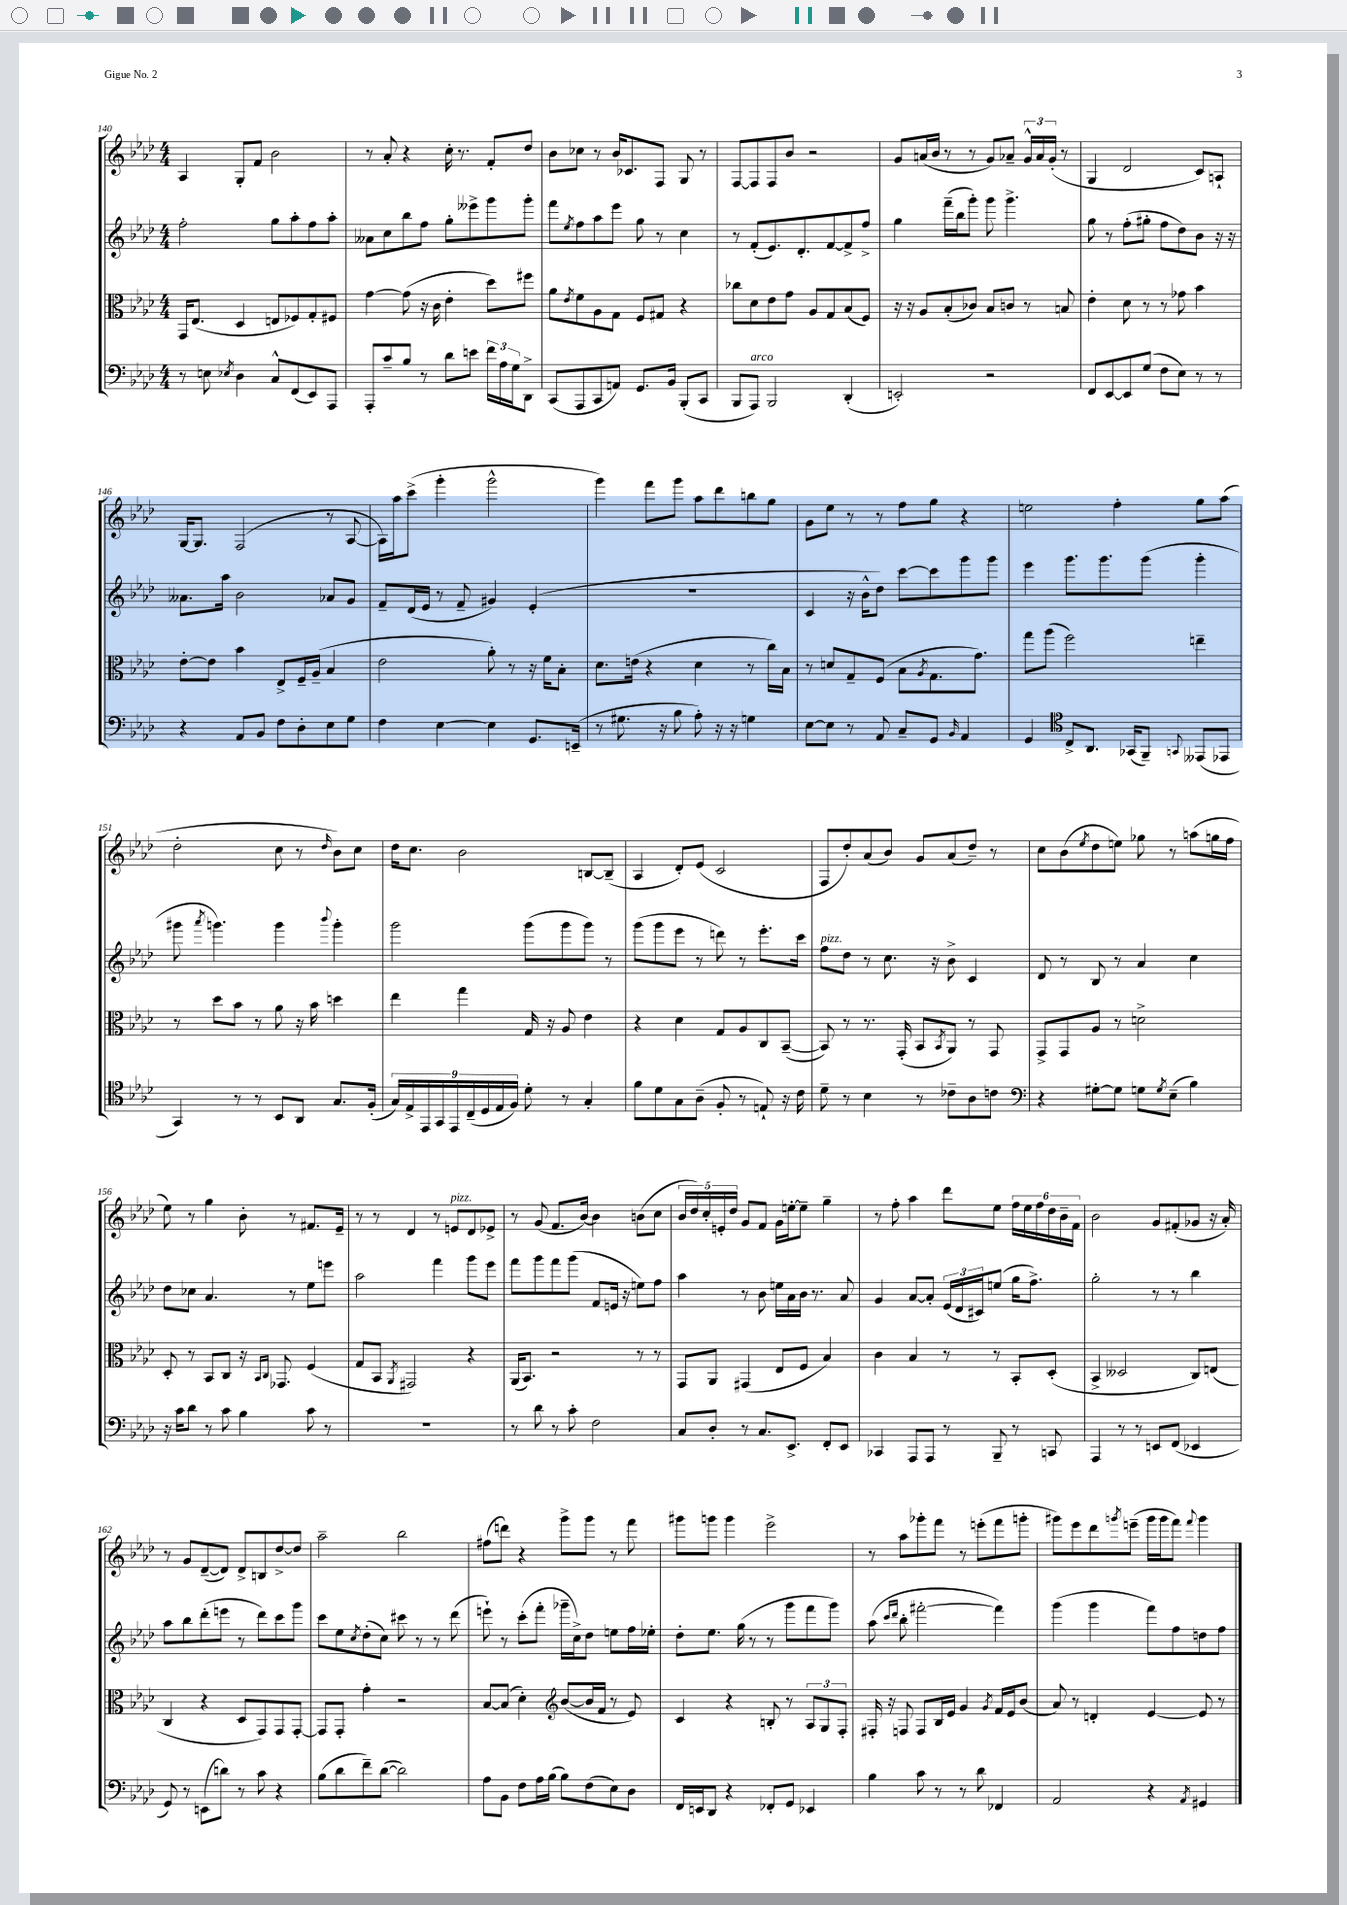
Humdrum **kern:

**kern	**kern	**kern	**kern
*staff4	*staff3	*staff2	*staff1
*clefF4	*clefC3	*clefG2	*clefG2
*k[b-e-a-d-]	*k[b-e-a-d-]	*k[b-e-a-d-]	*k[b-e-a-d-]
*M4/4	*M4/4	*M4/4	*M4/4
8r	16GG	2ff'	4A-
.	(8.E-	.	.
8E	.	.	.
8qE-	.	.	.
4D-	4D-	.	8G'
.	.	.	8f
8C^^	8E	8gg	2b-
(8FF	8F-)	8aa-'	.
8EE-)	8G'	8ff	.
8AAA-	8F#	8aa-'	.
=	=	=	=
8AAA-'	[4g	8a--	8r
8c~	.	8cc	8a-'
8B-	(8g]	8bb-	4r
8r	16r	8ff	.
.	16c	.	.
8d-	4e-'	8gg'	16cc'
.	.	.	8.r
8e	.	8eee--^	.
24f	8dd-)	8ggg	8f'
24A-	.	.	.
24G	.	.	.
8DD-^	8ff#	8ggg'	8dd-
=	=	=	=
(8CC	8a-	8fff	8b-
.	8qe-	8qee-	.
8AAA-	8f	8ff	8cc-
8CC	8A-	8aa-	8r
8AA)	8G	8eee-	16b-
.	.	.	8.c-
8.GG	8F	8gg	.
.	8G#	8r	8F
16BB-	.	.	.
(8BBB-'	4r	4cc	8G
8CC	.	.	8r
=	=	=	=
8BBB-	8cc-	8r	[8F
8AAA-)	8d-	(8f'	8F]
2BBB-	8e-	8.e-)	8F
.	8g	.	8b-
.	.	8.d-'	.
.	8A-	.	2r
.	8G	[8f	.
(4DD-'	(8B-	8f^]	.
.	8F)	8ff^	.
=	=	=	=
2EE')	16r	4gg	8g
.	16r	.	.
.	8A-	.	(16a
.	.	.	16b-
.	(8B-'	(16fff~	8r
.	.	16bb-	.
.	8c-)	8ggg')	8r
2r	8B-	8ggg	8g)
.	8c	4.ggg^	8a-~
.	8r	.	24g^^
.	.	.	24a-
.	.	.	(24g'
.	8B	.	8r
=	=	=	=
8FF	4e-'	8gg	4G
[8EE-	.	8r	.
8EE-]	8d-	(8ff'	2d-
(8G	8r	8gg#'	.
8F	8r	8ff	.
8E-)	8g-	8dd-)	.
8r	4b-	8b-	8c)
8r	.	16r	8A`
.	.	16r	.
=	=	=	=
4r	[8e-'	8.a--	[16G
.	.	.	8.G]
.	8e-]	.	.
.	.	16aa-	.
8AA-	4b-	2b-	(2F
8BB-	.	.	.
8F	8E-^	.	.
8D-'	16F~	.	.
.	(16A-~	.	.
8E-	4B-	8a-	8r
8G	.	8g	[8A-
=	=	=	=
4F	2e-	8f~	16A-])
.	.	.	16aa-
.	.	(16d-	(8ccc^
.	.	16e-	.
[4E-	.	8r	4ggg'
.	.	8f~	.
4E-]	8a-')	4g#)	2ggg^^
.	8r	.	.
8.GG	16r	(4e-'	.
.	16f	.	.
.	8B-'	.	.
(16EE~	.	.	.
=	=	=	=
8r	8.d-	1r	4ggg)
8.G#	.	.	.
.	(16e	.	.
.	4r	.	8fff
16r	.	.	.
8B-	.	.	8ggg
8A-')	4d-	.	8aa-
16r	.	.	8ddd-
16r	.	.	.
4G	8r	.	8bb
.	16cc)	.	8gg
.	16B-	.	.
=	=	=	=
[8E-	8r	4c	8g
8E-]	8d	.	8ee-
8r	8G~	16r	8r
.	.	16b-^^	.
8AA-	(8F	8dd-)	8r
8C~	8B-	[8ccc	8ff
.	8qA-	.	.
8GG	8.G	8ccc]	8gg
16qqBB-	.	.	.
4AA-	.	8ggg	4r
.	8.g)	.	.
.	.	8ggg	.
=	=	=	=
4GG	8gg	4eee-	2ee
.	(8aa-	.	.
*clefC4	*	*	*
8C^	2ff)	8.ggg	.
8.AA-	.	.	.
.	.	8.ggg	.
.	.	.	4ff'
(16GG-	.	.	.
8FF~)	.	(8ggg	.
8qqGG	.	.	.
(8EE--	4ee~	4ggg'	8gg
8EE-	.	.	(8aa-
=	=	=	=
4GG)	8r	8ggg#	2dd-'
.	.	8qaaa-	.
.	8dd-	4.ggg)	.
8r	8b-	.	.
8r	8r	.	.
8BB-	8a-	4ggg	8cc
8AA-	16r	.	8r
.	16b-	.	.
.	.	8qqbbb-	16qqdd-
8.G	4dd	4ggg'	8b-)
.	.	.	8cc
(16F'	.	.	.
=	=	=	=
18G)	4ee-	2ggg	16dd-
18E-^	.	.	.
.	.	.	8.cc
18EE-	.	.	.
18GG	.	.	.
18EE-	.	.	.
.	4gg	.	2b-
(18C~	.	.	.
18D-	.	.	.
18E-	.	.	.
18F)	.	.	.
8d-'	16G	(8ggg	.
.	16r	.	.
8r	8A-	8ggg	.
4G'	4e-	8ggg)	[8B
.	.	8r	(8B~]
=	=	=	=
8f	4r	(8ggg	4A-
8d-	.	8ggg	.
8G	4d-	8eee-	8d-')
(8A-~	.	8r	(8e-
8F'	8G	8ddd)	2c
8r	8A-	8r	.
8E`)	8C	8.eee-'	.
16r	([8BB-~	.	.
16c	.	16ccc	.
=	=	=	=
8d-~	8BB-])	8ff	8F
8r	8r	8dd-	8dd-')
4B-	8.r	8r	(8a-
.	.	8.cc	8b-)
.	(16GG'	.	.
8r	8BB-	.	8g
.	.	16r	.
.	8qBB-	.	.
8c-~	8AA-)	8b-^	(8a-
8A-	8r	4c	8dd-~)
8c	8GG	.	8r
=	=	=	=
*clefF4	*	*	*
4r	8GG^	8d-	8cc
.	8GG	8r	(8b-
.	.	.	8qee-
[8G#'	8A-	8B-	8dd-
8G#]	8r	8r	8ee)
8G	2d^	4a-	8gg-
8qG	.	.	.
(8E-~	.	.	8r
4B-)	.	4cc	(8aa
.	.	.	16gg
.	.	.	16ff
=	=	=	=
16r	8D-'	8dd-	8ee-)
16c	.	.	.
8d-	8r	8cc-	8r
8r	8BB-	4.a-	4gg
8c	8C	.	.
4B-	16r	.	8b-'
.	16qqBB-	.	.
.	16qqC	.	.
.	8.GG-	.	.
.	.	8r	8r
8c	(4F	8ee-	8.f#
8r	.	8eee	.
.	.	.	16e-~
=	=	=	=
1r	8G	2aa-	8r
.	8BB-	.	8r
.	8qAA-	.	.
.	2GG#)	.	4d-
.	.	4fff	8r
.	.	.	8e
.	4r	8ggg	8d-
.	.	8eee-	8e-^
=	=	=	=
8r	(16AA-	8fff	8r
.	8.BB-)	.	.
8d-	.	8ggg	(8g
8r	2r	8fff	8.f
8c'	.	(8ggg	.
.	.	.	[16b-)
2F	.	8f	4b-]
.	.	16e	.
.	.	16r	.
.	8r	8ee)	(8b
.	8r	8ff	8cc
=	=	=	=
8C	8GG	4aa-	20b-
.	.	.	20dd-)
.	.	.	20cc'
8D-'	8AA-	.	.
.	.	.	20e'
.	.	.	20dd-
8r	(4GG#	8r	8g
8.C	.	8b-	8f
.	8E-	16ee	16g
8.EE-^	.	16a-	[16ee'
.	8F	16b-	8ee~]
.	.	8.r	.
8FF'	4B-)	.	4gg~
8EE-	.	8a-	.
=	=	=	=
4CC-	4c	4g	8r
.	.	.	8ff'
8AAA-	4B-	[8a-	4aa-
8AAA-	.	8a-']	.
8r	8r	(24e-	8ddd-
.	.	24d-	.
.	.	24c#)	.
8BBB-~	8r	(8ee	8ee-
8r	8BB-'	16gg	24ff
.	.	.	24ee-
.	.	8.ff^)	.
.	.	.	24ff
8CC	(8D-'	.	24dd-
.	.	.	24b-~
.	.	.	24f
=	=	=	=
4AAA-	4BB-^	2gg'	2b-
8r	2D--	.	.
8r	.	.	.
8EE	.	8r	8g
(8FF	.	8r	(8f#'
4EE-	8C)	4bb-	8g-
.	(8E	.	16r
.	.	.	16a-')
=	=	=	=
8GG)	4C	8aa-	8r
8r	.	8bb-	8g
(8EE	4r	(8ddd-'	([8d-~
8d)	.	8eee	8d-])
8r	8D-	8r	8d-^
8c	8GG)	8ddd-)	8B
4r	8GG	8ccc	[8dd-^
.	[8GG'	8ggg	8dd-]
=	=	=	=
(8B-	8GG]	8ccc	2aa-~
8d-	8GG'	8ee-	.
.	.	8qcc	.
8f~)	4g'	(8dd-'	.
([8d-	.	8cc)	.
2d-])	2r	8ccc#	2bb-
.	.	8r	.
.	.	8r	.
.	.	(8ddd-	.
=	=	=	=
8A-	[8B-	8eee`)	(8ff#
8BB-	(8B-]	8r	8ddd)
8F	4d-')	(8ccc'	4r
16A-	.	8fff'	.
(16B-	.	.	.
*	*clefG2	*	*
8B-)	([8b-	16ggg-~	8ggg^
.	.	16cc^)	.
(8F	16b-]	8dd-	8ggg
.	16f	.	.
8E-)	8r	8ee	8r
8D-	8e-)	16ff	8fff
.	.	16ee-'	.
=	=	=	=
16FF	4c	8dd-'	8ggg#
16EE	.	.	.
8DD-	.	8.ee-	8ggg
4r	4r	.	4ggg
.	.	(16gg	.
.	.	8r	.
8FF-'	8B'	8r	2eee-^
8GG	8r	8ggg	.
4EE-	12A-	8fff	.
.	12G	.	.
.	.	8ggg)	.
.	12F'	.	.
=	=	=	=
4B-	16F#'	(8aa-	8r
.	16r	.	.
.	.	16qqccc	.
.	.	16qqddd-	.
.	8F	8bb-'	8aa-
8c	8F	[2fff#'	8ggg-'
8r	16B-	.	8fff
.	16e-	.	.
8r	4g	.	8r
8d-	.	.	(8eee'
.	8qg	.	.
4FF-	16f	4fff#])	8fff
.	16e-	.	.
.	(8b-	.	8ggg'
=	=	=	=
2AA-	8a-)	(4ggg	8ggg#)
.	8r	.	8eee-
.	4d'	4ggg	8ddd-
.	.	.	8qggg
.	.	.	(8eee~
4r	[4e-	8fff)	16ggg
.	.	.	16ggg
.	.	8ff	8fff)
8qAA-	.	.	8qqfff
4GG#	8e-]	8dd	4ggg
.	8r	8ff	.
==	==	==	==
*-	*-	*-	*-
